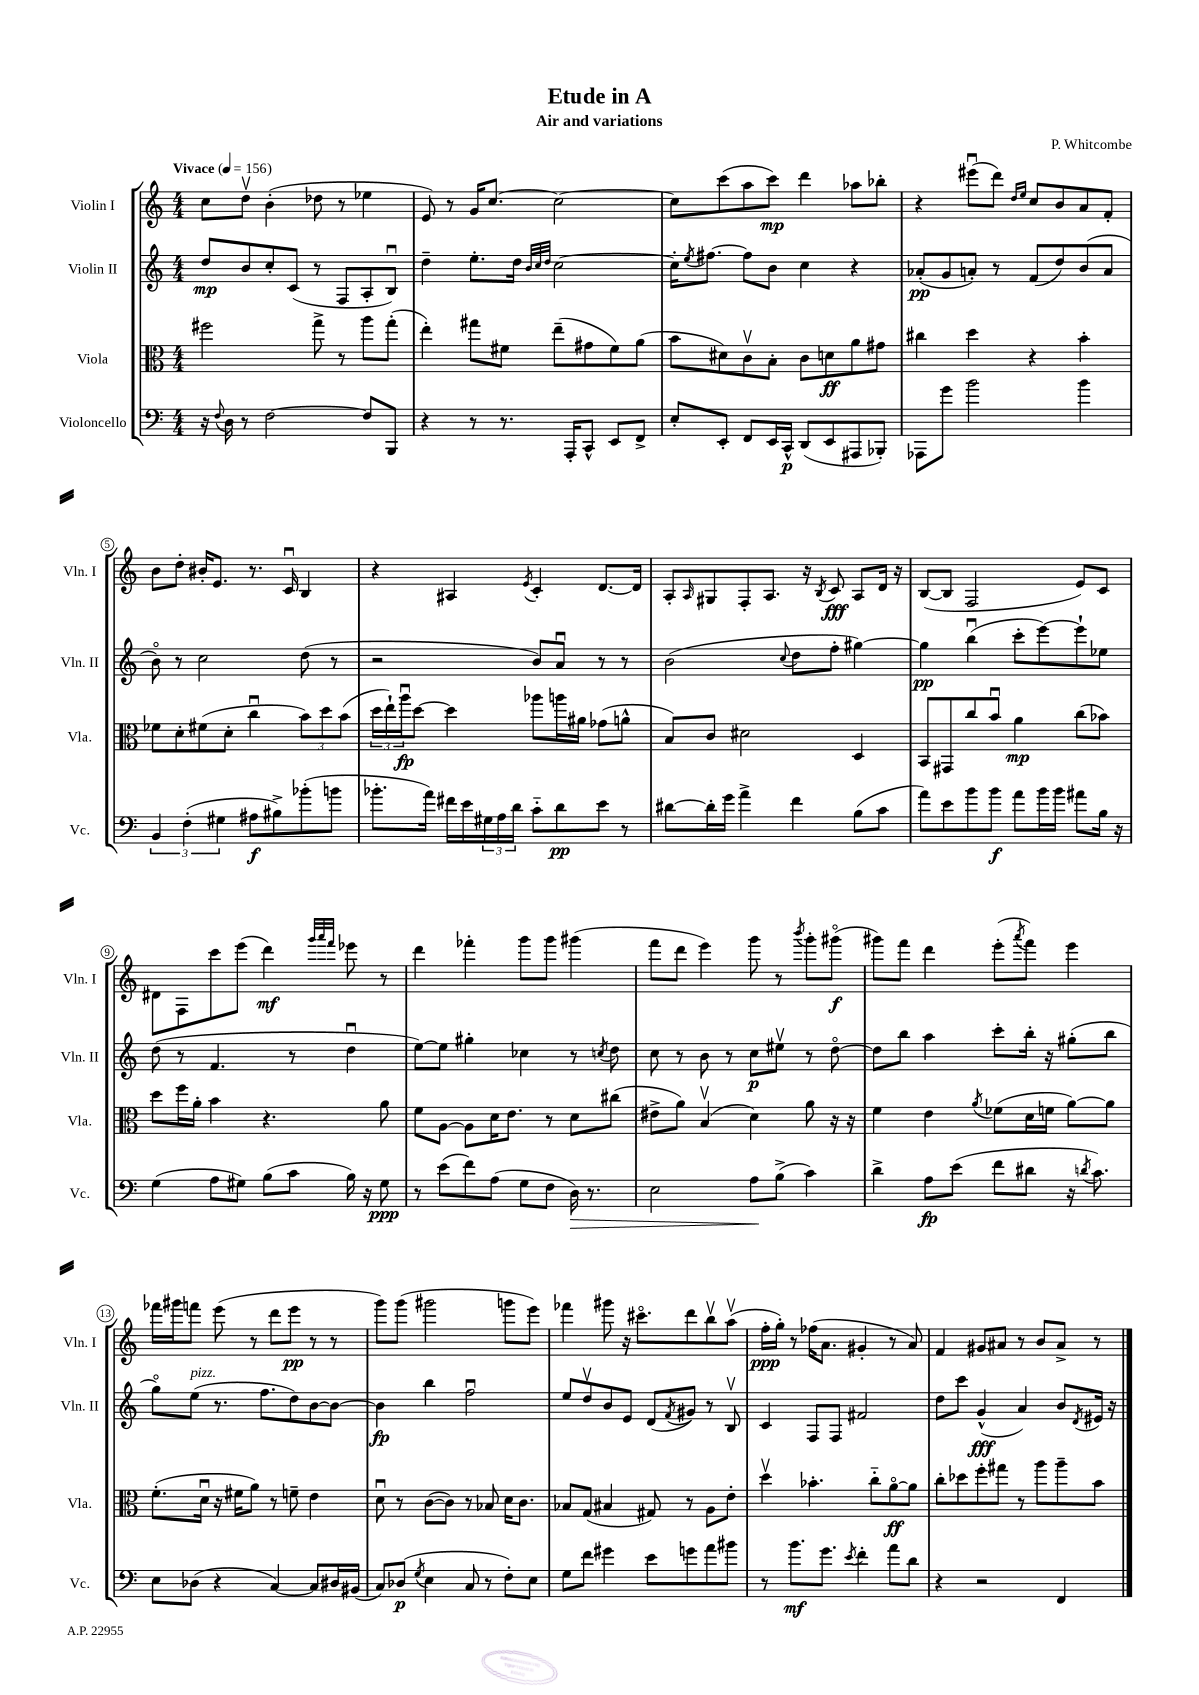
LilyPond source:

\header { title = "Etude in A" composer = "P. Whitcombe" subtitle = "Air and variations" }
<<
\new StaffGroup <<
\new Staff = "s0" \with { instrumentName = "Violin I" shortInstrumentName = "Vln. I" } {
    \clef treble \key c \major \numericTimeSignature \time 4/4 \tempo "Vivace" 4 = 156
    c''8 d''8\upbow b'4-.( des''8 r8 ees''4 |
    e'8) r8 g'16 c''8.~ c''2~ |
    c''8 c'''8( a''8 c'''8\mp) d'''4 aes''8 bes''8-. |
    r4 eis'''8\downbow( d'''8) \grace { d''16 e''16 } c''8 b'8 a'8 f'8-. |
    b'8 d''8-. bis'16-. e'8. r8. c'16\downbow b4 |
    r4 ais4 \acciaccatura { e'8 } c'4-. d'8.~ d'16 |
    a8-. \grace { a16 } gis8 f8-. a8. r16 \acciaccatura { b8 } c'8\fff a8 d'16 r16 |
    b8~( b8 f2 e'8) c'8 |
    dis'8 f8 c'''8 e'''8( d'''4\mf) \grace { g'''32 a'''32 f'''32 } ees'''8 r8 |
    d'''4 fes'''4-. g'''8 g'''8 gis'''4( |
    f'''8 d'''8 e'''4) g'''8 r8 \acciaccatura { b'''8 } g'''8-. gis'''8\flageolet\f( |
    gis'''8) f'''8 d'''4 e'''8-.( \acciaccatura { a'''8 } f'''8) e'''4 |
    fes'''16 gis'''16 f'''8 e'''8( r8 d'''8 e'''8\pp r8 r8 |
    g'''8) g'''8( gis'''2 g'''8 e'''8) |
    fes'''4 gis'''8 r16 cis'''8.\flageolet d'''8 b''8\upbow a''8\upbow( |
    f''16-.\ppp g''16-.) r8 fes''16( a'8. gis'4-. r8 a'8) |
    f'4 gis'8 ais'8 r8 b'8 ais'8-> r8 \bar "|." |
}
\new Staff = "s1" \with { instrumentName = "Violin II" shortInstrumentName = "Vln. II" } {
    \clef treble \key c \major \numericTimeSignature \time 4/4
    d''8\mp b'8 c''8-. c'8( r8 f8 a8-. b8\downbow) |
    d''4-- e''8.-. d''16 \grace { b'32 c''32 d''32 } c''2~ |
    c''16-. \acciaccatura { e''8 } fis''8.~ fis''8 b'8 c''4 r4 |
    aes'8-.\pp( g'8 a'8-.) r8 f'8( d''8) b'8( a'8 |
    b'8\flageolet) r8 c''2 d''8( r8 |
    r2 b'8) a'8\downbow r8 r8 |
    b'2( \appoggiatura { c''8 } d''8 f''8-. gis''4~) |
    gis''4\pp b''4\downbow( c'''8-. e'''8~) e'''8-! ees''8 |
    d''8( r8 f'4. r8 d''4\downbow |
    e''8~) e''8 gis''4-. ces''4 r8 \acciaccatura { c''8 } d''8 |
    c''8 r8 b'8 r8 c''8\p eis''8\upbow r8 d''8~\flageolet |
    d''8 b''8 a''4 c'''8-. b''16-. r16 gis''8-.( b''8 |
    g''8\flageolet) e''8^\markup { \italic "pizz." }( r8. f''8. d''8) b'8~ b'8~ |
    b'4\fp b''4 f''2\downbow |
    e''8 d''8\upbow b'8 e'8 d'8( \acciaccatura { f'8 } gis'8) r8 b8\upbow |
    c'4 f8 f8 fis'2 |
    d''8 c'''8 g'4-^\fff( a'4) b'8 \acciaccatura { d'8 } eis'16 r16 \bar "|." |
}
\new Staff = "s2" \with { instrumentName = "Viola" shortInstrumentName = "Vla." } {
    \clef alto \key c \major \numericTimeSignature \time 4/4
    fis''2 g''8-> r8 a''8 g''8-.( |
    e''4-.) gis''8 fis'8 e''8--( gis'8 fis'8) a'8( |
    b'8 dis'8) c'8\upbow b8-. c'8 d'8\ff a'8 gis'8 |
    cis''4 d''4 r4 b'4-. |
    fes'8 d'8-. fis'8( d'8-. c''4\downbow \tuplet 3/2 { b'8) d''8 b'8( } |
    \tuplet 3/2 { d''16 e''16-!) a''16\downbow\fp } d''8~ d''4 aes''8 a''16 ais'16 ges'8( a'8-^ |
    b8) c'8 dis'2 d4 |
    b,8 gis,8 c''8 b'8\downbow a'4\mp c''8( bes'8) |
    d''8 f''16 a'16-. b'4 r4. a'8 |
    f'8 a8~ a8 d'16 e'8. r8 d'8 cis''8( |
    eis'8-> a'8) b4\upbow( d'4) a'8 r16 r16 |
    f'4 e'4 \acciaccatura { a'8 } fes'8( d'16 f'16 a'8~) a'8 |
    f'8.-.( d'16\downbow r16 fis'16 a'8) r8 f'8-- e'4 |
    d'8\downbow r8 c'8~( c'8) r8 bes8 d'16 c'8. |
    bes8 g8( bis4 gis8) r8 a8 e'8-. |
    d''4\upbow bes'4.-. c''8-_ a'8~\flageolet\ff a'8 |
    c''8-. des''8 f''8-. gis''8 r8 a''8 a''8-- b'8 \bar "|." |
}
\new Staff = "s3" \with { instrumentName = "Violoncello" shortInstrumentName = "Vc." } {
    \clef bass \key c \major \numericTimeSignature \time 4/4
    r16 \appoggiatura { f8 } d16 r8 f2~ f8 b,,8 |
    r4 r8 r8. a,,16-. c,8-^ e,8 f,8-> |
    e8-. e,8-. f,8 e,16 c,16-^\p d,8( e,8 ais,,8 bes,,8-.) |
    aes,,8 g'8 b'2 b'4 |
    \tuplet 3/2 { b,4 f4-.( gis4 } ais8\f bis8->) bes'8-.( b'8 |
    bes'8.-. a'16) fis'16 e'16 \tuplet 3/2 { gis16 a16 d'16 } c'8-_ d'8\pp e'8 r8 |
    dis'8~ dis'16-. g'16 a'4-> f'4 b8( c'8 |
    a'8) e'8 b'8 b'8\f a'8 b'16 b'16 ais'8 b16 r16 |
    g4( a8 gis8) b8( c'8 b16) r16 gis8\ppp |
    r8 e'8( f'8) a8( g8 f8 d16\>) r8. |
    e2 a8\! b8->( c'4) |
    d'4-> a8\fp e'8( f'8 dis'8 r16 \acciaccatura { d'8 } c'8.) |
    e8 des8( r4 c4~) c8 dis16 bis,16( |
    c8) des8\p( \acciaccatura { g8 } e4 c8 r8 f8-.) e8 |
    g8 f'8 gis'4 e'8 g'8 a'8 bis'8 |
    r8 b'8.\mf g'8. \acciaccatura { e'8 } f'4-. a'8 d'8 |
    r4 r2 f,4 \bar "|." |
}
>>
>>
\layout { \context { \Score \override BarNumber.stencil = #(make-stencil-circler 0.1 0.3 ly:text-interface::print) } }
